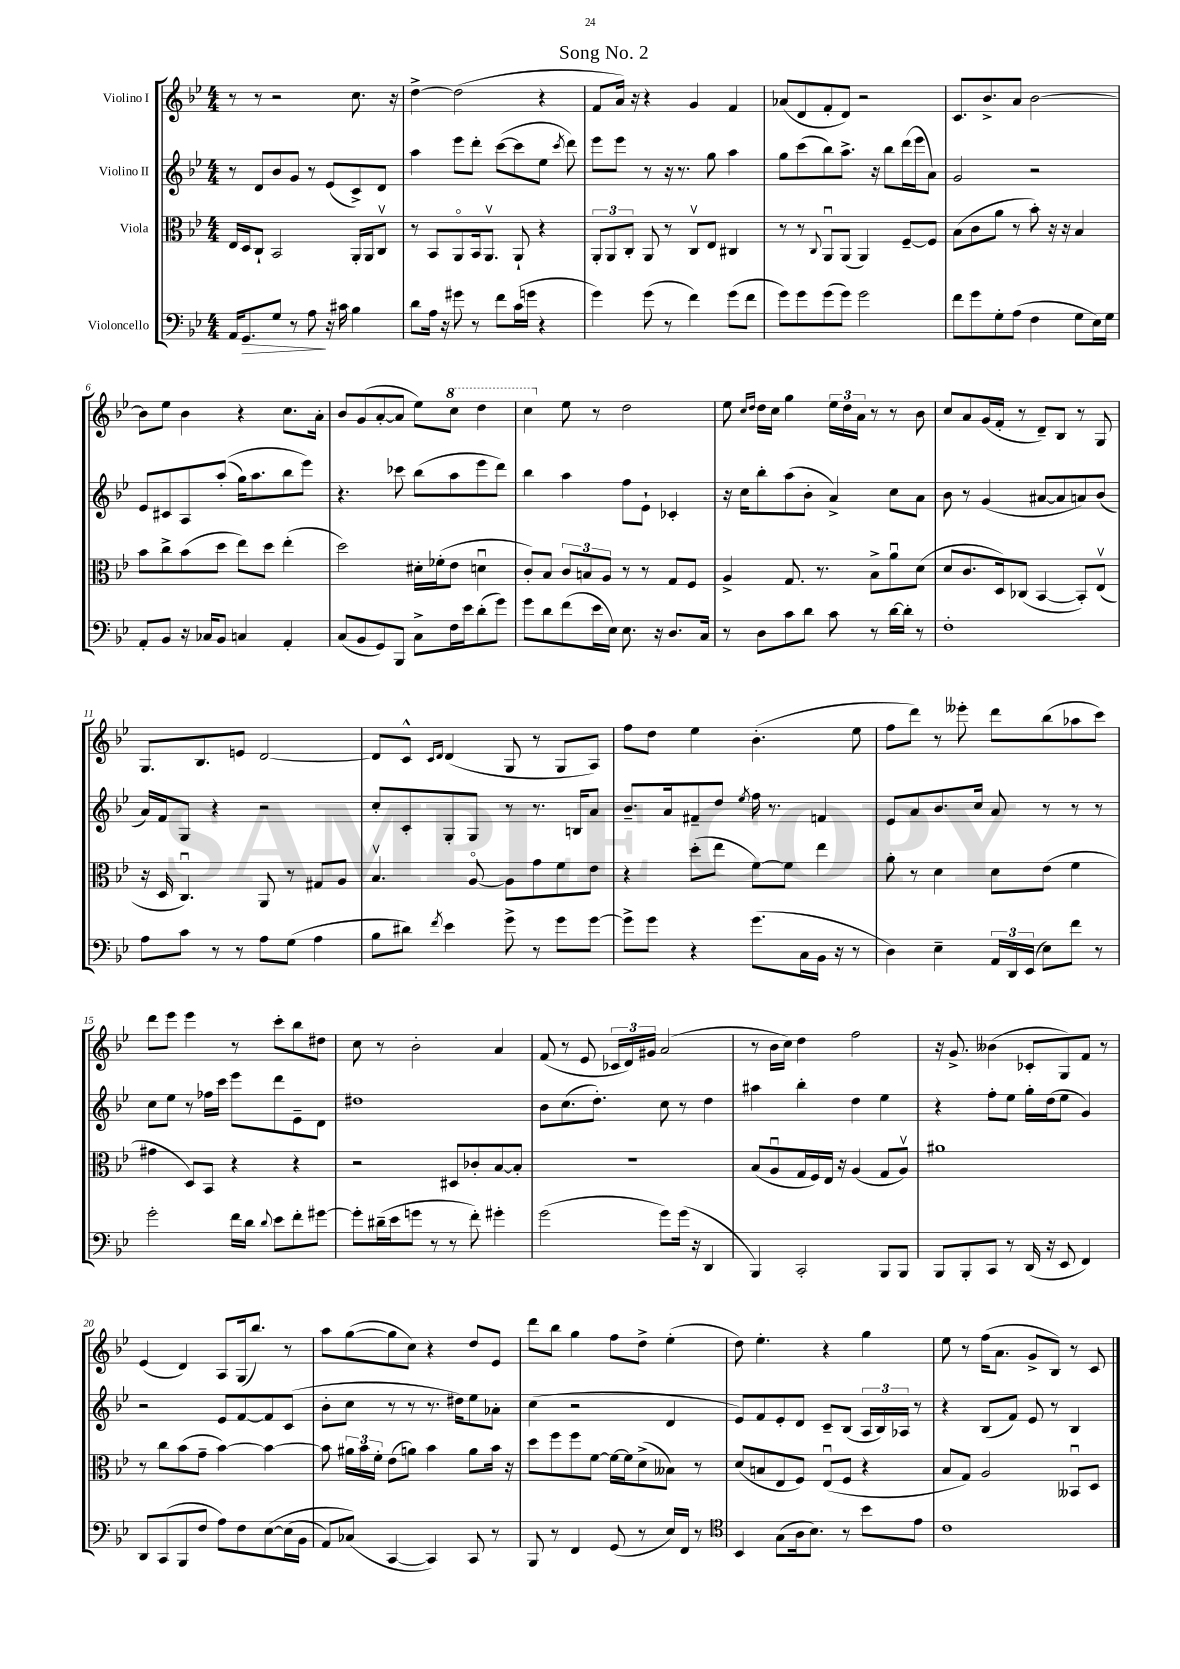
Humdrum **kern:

**kern	**dynam	**kern	**kern	**kern
*part4	*part4	*part3	*part2	*part1
*staff4	*staff4	*staff3	*staff2	*staff1
*I"Violoncello	*	*I"Viola	*I"Violino II	*I"Violino I
*clefF4	*	*clefC3	*clefG2	*clefG2
*k[b-e-]	*	*k[b-e-]	*k[b-e-]	*k[b-e-]
*M4/4	*	*M4/4	*M4/4	*M4/4
=1	=1	=1	=1	=1
16AA/KL	.	16E-/LL	8r	8r
!	!LO:HP:b	!	!	!
8.GG/	>	16D/J	.	.
.	.	8C`/J	8d/L	8r
8G/J	.	2BB-/	8b-/	2r
8r	.	.	8g/J	.
8A\	.	.	8r	.
16r	]	.	(8e-/L	.
16c#X\	.	.	.	.
4B-\	.	16AA'/LL	8c^/)	8.cc\
.	.	16AA/J	.	.
.	.	8Cv/J	8d/J	.
.	.	.	.	16r
=2	=2	=2	=2	=2
8d\L	.	8r	4aa\	[4dd^\
16A\Jk	.	8BB-/L	.	.
16r	.	.	.	.
8g#X\	.	8AA/	8eee-\L	(2dd\]
8r	.	16BB-/k	8ddd'\J	.
.	.	8.AAv/J	.	.
8f\L	.	.	([8ccc\L	.
(16c\L	.	8AA`/	8ccc\]	.
16gn\JJ	.	.	.	.
4r	.	4r	8ee-\J	4r
.	.	.	8qccc/	.
.	.	.	8ddd\)	.
=3	=3	=3	=3	=3
4g\)	.	12AA'/L	8eee-\L	8f/L
.	.	12AA/	.	.
.	.	.	8eee-\J	16a/Jk)
.	.	12C'/J	.	.
.	.	.	.	16r
(8g\	.	8AA/	8r	4r
8r	.	8r	16r	.
.	.	.	8.r	.
4f\)	.	8Cv/L	.	4g/
.	.	8E-/J	8gg\	.
(8g\L	.	4C#X/	4aa\	4f/
8f\J	.	.	.	.
=4	=4	=4	=4	=4
8g\L)	.	8r	8gg\L	(8a-X/L
8g\	.	8r	(8ccc\	8d/
.	.	8qqC/	.	.
(8g\	.	8AAu/L	8bb-\)	8f'/
8g\J)	.	(8AA/J	8.aa^\J	8d/J)
2g\	.	4AA/)	.	2r
.	.	.	16r	.
.	.	.	8bb-\L	.
.	.	[8F~/L	(16ddd\L	.
.	.	.	16eee-\J	.
.	.	8F/J]	8a\J)	.
=5	=5	=5	=5	=5
8f\L	.	(8B-\L	2g/	8.c/L
8g\	.	8c\	.	.
.	.	.	.	8.b-^/
8G'\	.	8a\J	.	.
(8A\J	.	8r	.	8a/J
4F\	.	8b-'\)	2r	[2b-\
.	.	16r	.	.
.	.	16r	.	.
8G\L	.	4B-/	.	.
16E-\L)	.	.	.	.
16G\JJ	.	.	.	.
!!LO:LB:g=z
=6	=6	=6	=6	=6
8AA'/L	.	8b-\L	8e-/L	8b-\L]
8BB-/J	.	8cc^\	8c#X/	8ee-\J
16r	.	(8b-\	8A/	4b-\
16C-X/KL	.	.	.	.
8BB-/J	.	8dd\J	((8aa'/J	.
4Cn/	.	8ee-\L)	16gg\KL)	4r
.	.	.	8.aa\	.
.	.	8dd\J	.	.
4AA'/	.	(4ee-'\	8bb-\	8.cc\L
.	.	.	8eee-\J)	.
.	.	.	.	16a'\Jk
=7	=7	=7	=7	=7
(8C/L	.	2dd\)	4.r	8b-/L
8BB-/	.	.	.	(8g/
8GG/)	.	.	.	[8a'/
8BBB-/J	.	.	8ccc-X\	8a/J]
8C^\L	.	16d#X'\LL	(8bb-\L	8ee-\L)
.	.	(16f-X'\J	.	.
*	*	*	*	*8va
16F\L	.	8e-\J	8aa\	8ccc\J
16e-\J	.	.	.	.
(8d'\	.	4dnu\	8eee-\	4ddd\
8g\J)	.	.	8ddd\J)	.
=8	=8	=8	=8	=8
8g\L	.	8c'/L)	4bb-\	4ccc\
8d\	.	8B-/J	.	.
*	*	*	*	*X8va
(8f\	.	12c/L	4aa\	8ee-\
.	.	12Bn/	.	.
16e-\L	.	.	.	8r
.	.	12A/J	.	.
16E-\JJ)	.	.	.	.
8.E-\	.	8r	8ff\L	2dd\
.	.	8r	8e-`\J	.
16r	.	.	.	.
8.D/L	.	8G/L	4c-X'/	.
.	.	8F/J	.	.
16C/Jk	.	.	.	.
=9	=9	=9	=9	=9
8r	.	4A^/	16r	8ee-\
.	.	.	16cc\KL	.
.	.	.	.	16qqcc/LL
.	.	.	.	16qqdd/JJ
8D\L	.	.	8bb-'\	16dd\LL
.	.	.	.	16cc\JJ
8c\	.	8.G/	(8aa\	4gg\
8d\J	.	.	8b-'\J	.
.	.	8.r	.	.
8c\	.	.	4a^/)	24ee-\LL
.	.	.	.	24dd\
.	.	.	.	24a\JJ
8r	.	8B-^\L	.	8r
[16d\LL	.	8au\	8cc\L	8r
16d'\JJ]	.	.	.	.
8r	.	(8d\J	8a\J	8b-\
=10	=10	=10	=10	=10
1F'	.	8d/L	8b-\	8cc/L
.	.	8.c/	8r	8a/
.	.	.	(4g/	(16g/L
.	.	16D/k)	.	16f'/JJ
.	.	(8C-X/J	.	8r
.	.	[4BB-/	[8a#X/L	8d~/L)
.	.	.	8a#/]	8B-/J
.	.	8BB-'/L])	8an/)	8r
.	.	(8E-v/J	(8b-/J	8G/
!!LO:LB:g=z
=11	=11	=11	=11	=11
8A\L	.	16r	16a/LL)	8.G/L
.	.	16D/	16f/J	.
8c\J	.	4.Cu/)	8G/J	.
.	.	.	.	8.B-/
8r	.	.	4r	.
8r	.	.	.	8en/J
8A\L	.	8AA/	2r	[2d/
(8G\J	.	8r	.	.
4A\	.	8G#X/L	.	.
.	.	8A/J	.	.
=12	=12	=12	=12	=12
8B-\L	.	4.B-v/	8cc'/L	8d/L]
8d#X\J)	.	.	8c'/	8c^^/J
.	.	.	.	16qqc/LL
8qf/	.	.	.	16qqd/JJ
4e-\	.	.	8G'/	(4d/
.	.	[8A/	8G/J	.
8g^\	.	8A\L]	8r	8G/
8r	.	8g\	8.r	8r
8g\L	.	8f\	.	8G/L
.	.	.	16Bn/KL	.
[8g\J	.	8e-\J	8a/J	8A/J)
=13	=13	=13	=13	=13
8g^\L]	.	4r	8.b-~/L	8ff\L
8g\J	.	.	.	8dd\J
.	.	.	16a/k	.
4r	.	(8dd'\L	8f#X~/	4ee-\
.	.	8ee-\J	8dd/J	.
.	.	.	8qee-/	.
(8.g\L	.	[8f\L)	16ff\	(4.b-'\
.	.	.	8.r	.
.	.	8f\J]	.	.
16C\L	.	.	.	.
16BB-\JJ	.	4ee-\	4fn/	.
16r	.	.	.	.
8r	.	.	.	8ee-\
=14	=14	=14	=14	=14
4D\)	.	8a'\	8e-/L	8ff\L
.	.	8r	8a/	8ddd\J)
4E-~\	.	4d\	8.b-/	8r
.	.	.	.	8eee--X'\
.	.	.	16cc/Jk	.
24AA/LL	.	8d\L	8a/	8ddd\L
24DD/	.	.	.	.
(24EE-/JJ	.	.	.	.
8E-\L)	.	(8e-\J	8r	(8bb-\
8f\J	.	4f\	8r	8aa-X\
8r	.	.	8r	8ccc\J)
!!LO:LB:g=z
=15	=15	=15	=15	=15
2g'\	.	4g#X\	8cc\L	8ddd\L
.	.	.	8ee-\J	8eee-\J
.	.	8D/L)	8r	4eee-\
.	.	8BB-/J	16ff-X\LL	.
.	.	.	16ccc\JJ	.
16f\LL	.	4r	8eee-\L	8r
16d\JJ	.	.	.	.
8qqd/	.	.	.	.
8e-\L	.	.	8ddd\	8ccc'\L
8f'\	.	4r	8e-~\	8bb-\
[8g#X\J	.	.	8d\J	8dd#X\J
=16	=16	=16	=16	=16
8g#'\L]	.	2r	1dd#X	8cc\
(16d#X~\L	.	.	.	8r
16e-\J	.	.	.	.
8gn\J	.	.	.	2b-'\
8r	.	.	.	.
8r	.	8D#X/L	.	.
8f'\)	.	8c-X'/	.	.
4g#X'\	.	[8B-/	.	4a/
.	.	8B-'/J]	.	.
=17	=17	=17	=17	=17
(2g\	.	1r	8b-\L	(8f/
.	.	.	(8.cc\	8r
.	.	.	.	8e-/
.	.	.	8.dd'\J)	.
.	.	.	.	24c-X/LL
.	.	.	.	24d/)
.	.	.	.	24g#X/JJ
8g\L)	.	.	8cc\	(2a/
(16g\Jk	.	.	8r	.
16r	.	.	.	.
4DD/	.	.	4dd\	.
=18	=18	=18	=18	=18
4BBB-/)	.	(8B-/L	4aa#X\	8r
.	.	8Au/	.	16b-\LL
.	.	.	.	16cc\JJ)
2CC'/	.	16G/L	4bb-'\	4dd\
.	.	16F/)	.	.
.	.	16E-/JJ	.	.
.	.	16r	.	.
.	.	(4A/	4dd\	2ff\
8BBB-/L	.	8G/L	4ee-\	.
8BBB-/J	.	8Av/J)	.	.
=19	=19	=19	=19	=19
8BBB-/L	.	1a#X	4r	16r
.	.	.	.	8.g^/
8BBB-'/	.	.	.	.
8CC/J	.	.	8ff'\L	(4b--X\
8r	.	.	8ee-\J	.
(16DD/	.	.	16gg'\LL	8c-X'/L
16r	.	.	(16dd\J	.
8EE-/	.	.	8ee-\J	8G/)
4FF/)	.	.	4g/)	8f/J
.	.	.	.	8r
!!LO:LB:g=z
=20	=20	=20	=20	=20
8DD/L	.	8r	2r	(4e-/
(8CC/	.	8cc\L	.	.
8BBB-/	.	(8b-\	.	4d/)
8F/J	.	8g~\J	.	.
8A\L)	.	[4b-\)	8e-/L	8A/L
8F\	.	.	[8f/	(16G/k
.	.	.	.	8.bb-/J)
([8E-\	.	4b-\_	8f/]	.
(16E-\L]	.	.	(8c/J	8r
16BB-\JJ	.	.	.	.
=21	=21	=21	=21	=21
8AA/L)	.	8b-\]	8b-'\L	8aa\L
(8C-X/J)	.	24a#X\LL	8cc\J	([8gg\
.	.	24b-\	.	.
.	.	24f'\JJ	.	.
[4CC/	.	(8e-\L	8r	8gg\]
.	.	8an\J)	8r	8cc\J)
4CC/])	.	4b-\	8.r	4r
.	.	.	16dd#X\KL)	.
8CC/	.	8a\L	8ee-\	8dd/L
8r	.	16b-\Jk	8a-X'\J	8e-/J
.	.	16r	.	.
=22	=22	=22	=22	=22
8BBB-/	.	8dd\L	(4cc\	8ddd\L
8r	.	8ff\	.	8bb-\J
4FF/	.	8ff\	2r	4gg\
.	.	[8f\J	.	.
(8GG/	.	16f\LL_	.	8ff\L
.	.	16f\J]	.	.
8r	.	(8d^\	.	8dd^\J
16E-/LL)	.	8B--X\J)	4d/	(4ee-'\
16FF/JJ	.	.	.	.
8r	.	8r	.	.
=23	=23	=23	=23	=23
*clefC4	*	*	*	*
4BB-/	.	(8d/L	8e-/L)	8dd\)
.	.	8Bn/	8f/	4.ee-'\
(8G\L	.	8E-/	8e-'/	.
16A\k	.	8F/J)	8d/J	.
8.B-\J)	.	.	.	.
.	.	(8E-u/L	8c~/L	4r
8r	.	8F/J	(8B-/J	.
8b-\L	.	4r	24A/LL	4gg\
.	.	.	24B-/)	.
.	.	.	24A-X/JJ	.
8e-\J	.	.	8r	.
=24	=24	=24	=24	=24
1c	.	8B-/L	4r	8ee-\
.	.	8G/J)	.	8r
.	.	2A/	(8B-/L	(16ff\KL
.	.	.	.	8.a\J
.	.	.	8f/J)	.
.	.	.	8e-/	8g^/L
.	.	.	8r	8B-/J)
.	.	8BB--Xu/L	4B-/	8r
.	.	8D/J	.	8c/
==	==	==	==	==
*-	*-	*-	*-	*-
